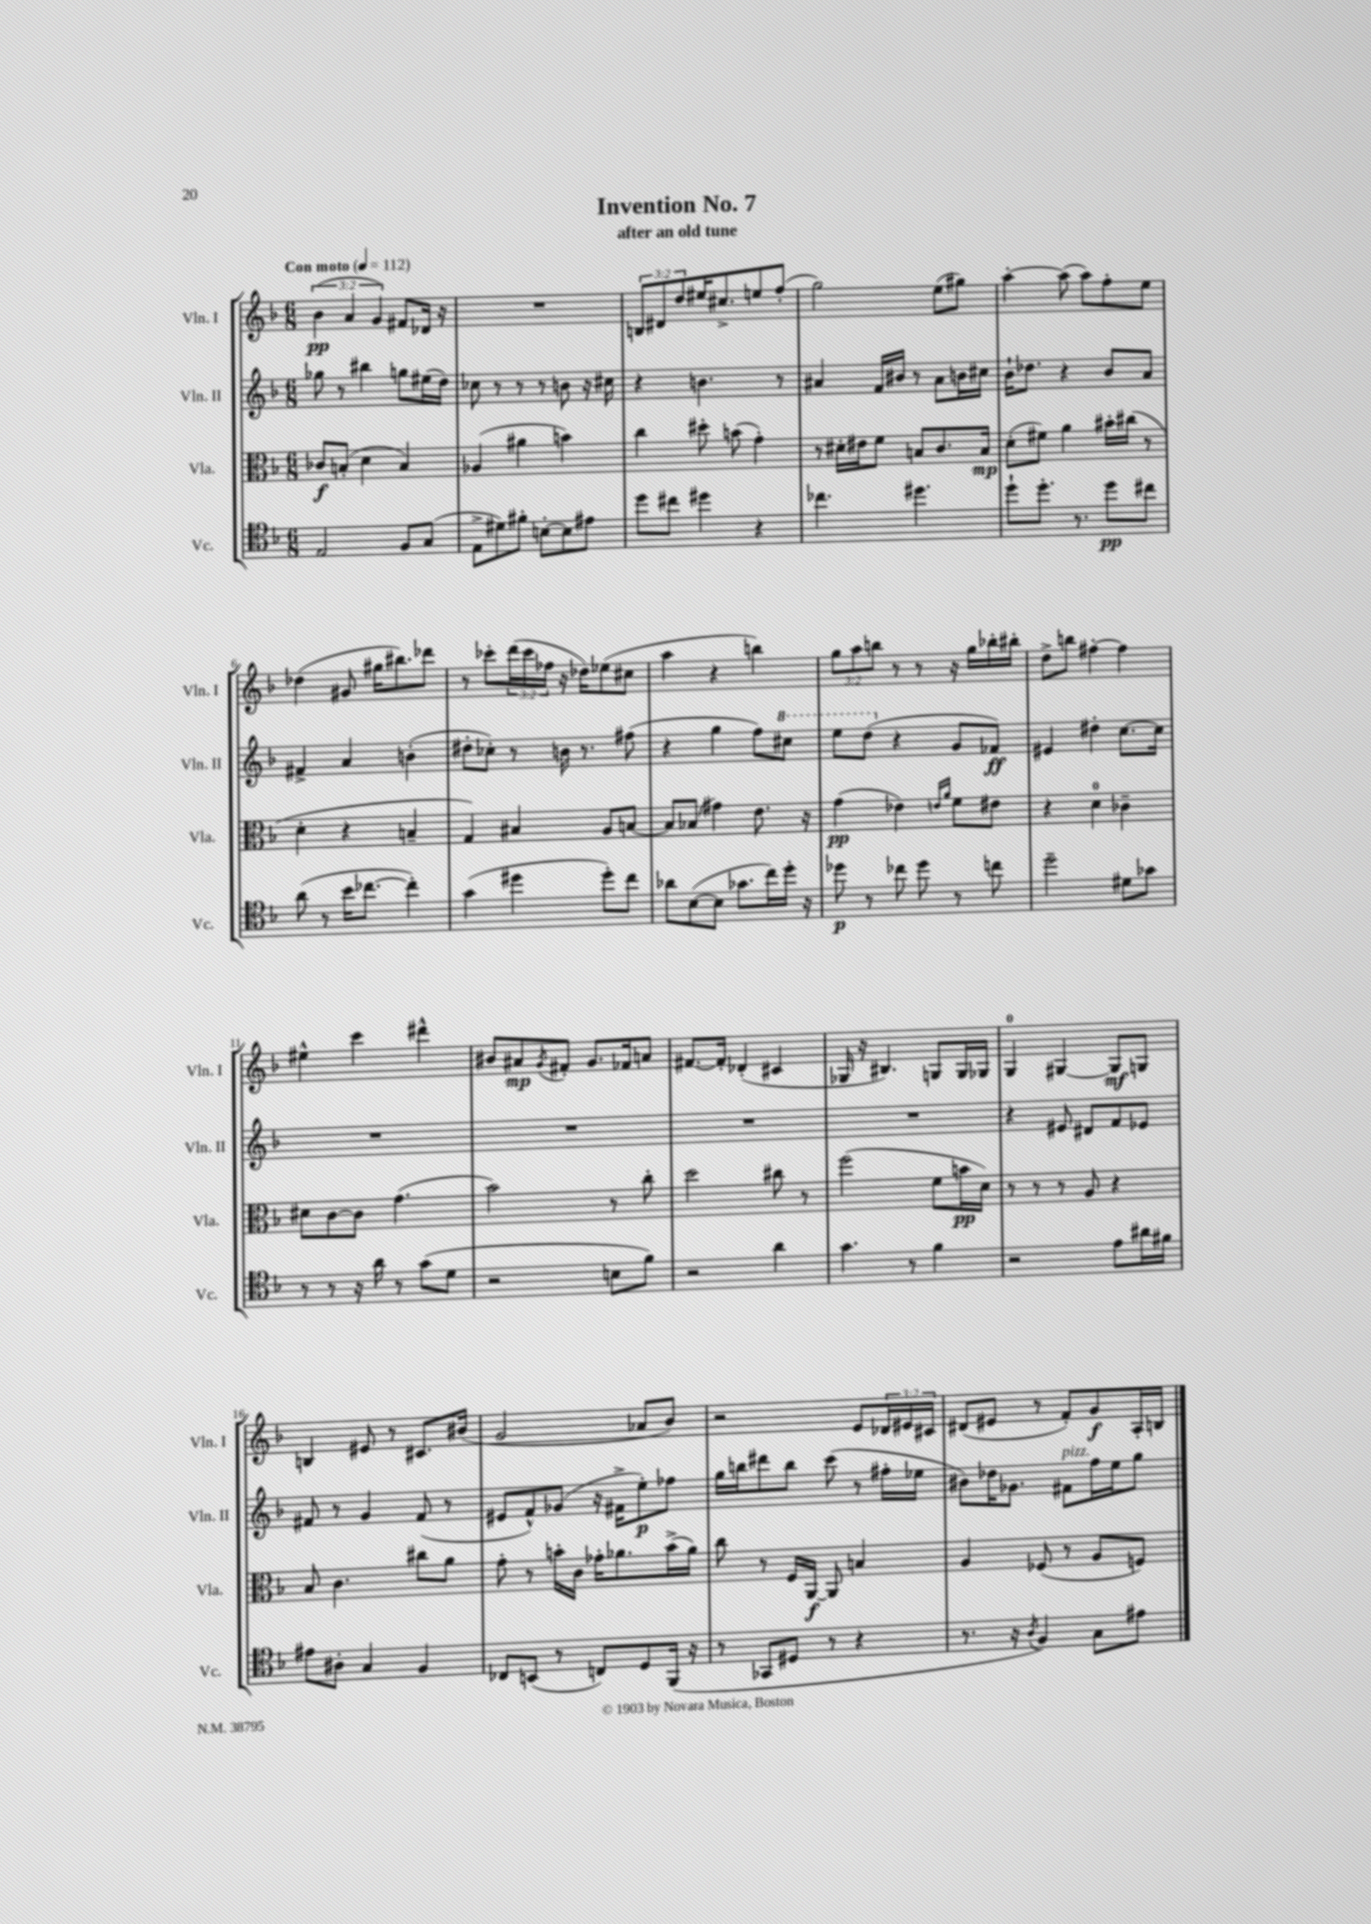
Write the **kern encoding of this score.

**kern	**dynam	**kern	**dynam	**kern	**dynam	**kern	**dynam
*part4	*part4	*part3	*part3	*part2	*part2	*part1	*part1
*staff4	*staff4	*staff3	*staff3	*staff2	*staff2	*staff1	*staff1
*I"Vc.	*	*I"Vla.	*	*I"Vln. II	*	*I"Vln. I	*
*I'Vc.	*	*I'Vla.	*	*I'Vln. II	*	*I'Vln. I	*
*clefC4	*	*clefC3	*	*clefG2	*	*clefG2	*
*k[b-]	*	*k[b-]	*	*k[b-]	*	*k[b-]	*
*M6/8	*	*M6/8	*	*M6/8	*	*M6/8	*
*MM112	*	*MM112	*	*MM112	*	*MM112	*
=1	=1	=1	=1	=1	=1	=1	=1
!	!	!	!	!	!	!LO:TX:a:B:t=Con moto	!
2E/	.	8c-X/L	f	8gg-X\	.	(6b-\	pp
.	.	(8Bn'/J	.	8r	.	.	.
.	.	.	.	.	.	6a/	.
.	.	4d\	.	4bb#X\	.	.	.
.	.	.	.	.	.	6g/)	.
8F/L	.	4B/)	.	8ggn\L	.	8f#X/L	.
(8G/J	.	.	.	(16ee#X\L	.	16d-X/Jk	.
.	.	.	.	16dd\JJ)	.	16r	.
=2	=2	=2	=2	=2	=2	=2	=2
8E^\L	.	(4A-X/	.	8cc-X\	.	2.r	.
8d#X\)	.	.	.	8r	.	.	.
8f#X'\J	.	4a#X\	.	8r	.	.	.
[8Bn'\L	.	.	.	8r	.	.	.
8B\]	.	4bn\)	.	8bn\	.	.	.
8e#X\J	.	.	.	16r	.	.	.
.	.	.	.	16cc#X\	.	.	.
=3	=3	=3	=3	=3	=3	=3	=3
8dd\L	.	4cc\	.	4r	.	12Bn/L	.
.	.	.	.	.	.	12d#X/	.
8cc#X\J	.	.	.	.	.	.	.
.	.	.	.	.	.	12dd/	.
4dd#X\	.	8dd#X'\	.	4.bn\	.	16ee#X/K	.
.	.	.	.	.	.	8.cc#X^/	.
.	.	(8bn\	.	.	.	.	.
4r	.	4g'\)	.	.	.	8een/	.
.	.	.	.	8r	.	(8ff'/J	.
=4	=4	=4	=4	=4	=4	=4	=4
4.cc-X\	.	8r	.	4a#X/	.	2gg\)	.
.	.	16d#X'\LL	.	.	.	.	.
.	.	16e#X\J	.	.	.	.	.
.	.	8f\J	.	16f/LL	.	.	.
.	.	.	.	16b#X/JJ	.	.	.
4.dd#X\	.	8Bn/L	.	8r	.	.	.
.	.	8.c/	.	8a#\L	.	(8ee\L	.
.	.	.	.	16bn\L	.	8gg#X\J)	.
.	.	16B/Jk	mp	16cc#X\JJ	.	.	.
=5	=5	=5	=5	=5	=5	=5	=5
8dd`\L	.	(8d'\L	.	16b-`\KL	.	[4aa'\	.
.	.	.	.	8.dd-X\J	.	.	.
8.dd'\J	.	8f#X\J)	.	.	.	.	.
.	.	4a\	.	4r	.	(8aa\]	.
8.r	.	.	.	.	.	.	.
.	.	.	.	.	.	8aa\L)	.
8dd\L	pp	16b#X'\LL	.	8b-/L	.	8ff'\	.
.	.	(16cc#X\JJ	.	.	.	.	.
8cc#X\J	.	8r	.	8a/J	.	8ee\J	.
!!LO:LB:g=z
=6	=6	=6	=6	=6	=6	=6	=6
(8a\	.	4d'\	.	4f#X^/	.	(4dd-X\	.
8r	.	.	.	.	.	.	.
16b-\KL	.	4r	.	4a/	.	8g#X/	.
[8.cc-X\J	.	.	.	.	.	.	.
.	.	.	.	.	.	16gg#X\KL	.
.	.	.	.	.	.	8.bb#X\)	.
4cc-'\])	.	4Bn~/	.	(4bn'\	.	.	.
.	.	.	.	.	.	8ddd-X\J	.
=7	=7	=7	=7	=7	=7	=7	=7
(4g\	.	4G/)	.	8dd#X'\L	.	8r	.
.	.	.	.	8cc-X'\J)	.	8ccc-X'\L	.
4dd#X\	.	4B#X/	.	8r	.	(24ddd\L	.
.	.	.	.	.	.	24ccc-\	.
.	.	.	.	.	.	24ff-X\JJ	.
.	.	.	.	16bn\	.	16r	.
.	.	.	.	8.r	.	16dd-X\KL)	.
8dd#'\L)	.	8A/L	.	.	.	(8ee-X\	.
8cc\J	.	[8Bn/J	.	(8ff#X\	.	8cc#X\J	.
=8	=8	=8	=8	=8	=8	=8	=8
8a-X\L	.	8B/L]	.	4r	.	4aa\	.
([8B-\	.	(8B-X/J	.	.	.	.	.
8B-\J]	.	4g#X\)	.	4gg\	.	4r	.
8.g-X\L	.	.	.	.	.	.	.
.	.	8.e\	.	8ff\L)	.	4bbn\)	.
16cc\L)	.	.	.	.	.	.	.
*	*	*	*	*8va	*	*	*
16dd'\JJ	.	.	.	8ccc#X\J	.	.	.
16r	.	16r	.	.	.	.	.
=9	=9	=9	=9	=9	=9	=9	=9
8dd-X\	p	(4g\	pp	8eee\L	.	12gg\L	.
.	.	.	.	.	.	12aa\	.
8r	.	.	.	(8ddd\J	.	.	.
.	.	.	.	.	.	12bbn\J	.
*	*	*	*	*X8va	*	*	*
8cc-X\	.	4e-X\)	.	4r	.	8r	.
8dd-\	.	.	.	.	.	8r	.
.	.	16qqen/LL	.	.	.	.	.
.	.	16qqa/JJ	.	.	.	.	.
8r	.	8f\L	.	8g/L	.	16r	.
.	.	.	.	.	.	16gg\LL	.
8ccn\	.	8e#X\J	.	8f-X/J)	ff	16bb-X'\	.
.	.	.	.	.	.	16bb#X'\JJ	.
=10	=10	=10	=10	=10	=10	=10	=10
2dd~\	.	4r	.	4e#X/	.	8dd^\L	.
.	.	.	.	.	.	8bbn\J	.
.	.	4d\	.	4dd#X'\	.	[4ff#X'\	.
8d#X\L	.	4c-X~\	.	[8.cc\L	.	4ff#\]	.
8g-X\J	.	.	.	.	.	.	.
.	.	.	.	16cc\Jk]	.	.	.
!!LO:LB:g=z
=11	=11	=11	=11	=11	=11	=11	=11
8r	.	8d#X\L	.	2.r	.	4ee#X^^\	.
8r	.	[8c\	.	.	.	.	.
16r	.	8c\J]	.	.	.	4ccc\	.
16a\	.	.	.	.	.	.	.
8r	.	(4.g\	.	.	.	.	.
(8g\L	.	.	.	.	.	4ddd#X^^\	.
8d\J	.	.	.	.	.	.	.
=12	=12	=12	=12	=12	=12	=12	=12
2r	.	2b-\)	.	2.r	.	8b#X/L	.
.	.	.	.	.	.	8a#X/	mp
.	.	.	.	.	.	8qg/	.
.	.	.	.	.	.	8f#X'/J	.
.	.	.	.	.	.	8.g/L	.
8Bn\L	.	8r	.	.	.	.	.
.	.	.	.	.	.	16f-X/k	.
8f\J)	.	8cc'\	.	.	.	8an/J	.
=13	=13	=13	=13	=13	=13	=13	=13
2r	.	2dd\	.	2.r	.	[8.f#X/L	.
.	.	.	.	.	.	16f#'/Jk]	.
.	.	.	.	.	.	(4d-X'/	.
4a\	.	8cc#X\	.	.	.	4c#X/	.
.	.	8r	.	.	.	.	.
=14	=14	=14	=14	=14	=14	=14	=14
4.g\	.	(2ff\	.	2.r	.	16G-X/	.
.	.	.	.	.	.	16r	.
.	.	.	.	.	.	4.B#X/)	.
8r	.	.	.	.	.	.	.
4f\	.	8f\L	.	.	.	8Gn/L	.
.	.	16bn\L	pp	.	.	16G/L	.
.	.	16d\JJ)	.	.	.	16G-X/JJ	.
=15	=15	=15	=15	=15	=15	=15	=15
2r	.	8r	.	4r	.	4G/	.
.	.	8r	.	.	.	.	.
.	.	8r	.	8e#X/	.	[4G#X/	.
.	.	8A/	.	8d#X/L	.	.	.
8e\L	.	4r	.	8f/	.	8G#/L]	mf
16a#X\L	.	.	.	8e-X/J	.	8Gn/J	.
16f#X\JJ	.	.	.	.	.	.	.
!!LO:LB:g=z
=16	=16	=16	=16	=16	=16	=16	=16
8e#X\L	.	8B-/	.	8f#X/	.	4Bn/	.
8A#X'\J	.	4.c\	.	8r	.	.	.
4G/	.	.	.	4g/	.	8e#X/	.
.	.	.	.	.	.	8r	.
4F/	.	8cc#X\L	.	(8f#/	.	8.c#X/L	.
.	.	8a\J	.	8r	.	.	.
.	.	.	.	.	.	(16b#X/Jk	.
=17	=17	=17	=17	=17	=17	=17	=17
8C-X/L	.	8g'\	.	8e#X/L	.	2g/	.
(8BBn/J	.	8r	.	8f^^/)	.	.	.
8r	.	16bn'\LL	.	(8g-X/J	.	.	.
.	.	16c\JJ	.	.	.	.	.
8Cn/L)	.	16g-X'\KL	.	16r	.	.	.
.	.	8.a-X\	.	16f#X^\KL	.	.	.
8D/	.	.	.	8ee'\)	p	8a-X/L	.
(16FF/Jk	.	(16b^\L	.	8ff-X\J	.	8b-/J)	.
16r	.	16a-\JJ)	.	.	.	.	.
=18	=18	=18	=18	=18	=18	=18	=18
8r	.	8cc\	.	16gg\LL	.	2r	.
.	.	.	.	16bbn\J	.	.	.
8GG-X/L	.	8r	.	8ddd#X\	.	.	.
8D#X/J	.	16F/LL	.	8bb\J	.	.	.
.	.	[16AA/JJ	f	.	.	.	.
8r	.	8AA/]	.	(8ccc\	.	.	.
4r	.	4Bn/	.	8r	.	8e/L	.
.	.	.	.	16ff#X'\LL	.	24d-X/L	.
.	.	.	.	.	.	24e#X/	.
.	.	.	.	16ee-X\JJ	.	.	.
.	.	.	.	.	.	24c#X/JJ	.
=19	=19	=19	=19	=19	=19	=19	=19
8.r	.	4A/	.	8b#X\L)	.	(8d#X/L	.
.	.	.	.	16dd-X\K	.	8e#X/J	.
16r	.	.	.	8.g-X\J	.	.	.
8qA/	.	.	.	.	.	.	.
4F/)	.	(8F-X/	.	.	.	8r	.
!	!	!	!	!LO:TX:a:i:t=pizz.	!	!	!
.	.	8r	.	8f#X\L	.	8f'/L)	.
8G\L	.	8A/L	.	16ff\L	.	8g/	f
.	.	.	.	16ee\J	.	.	.
8e#X\J	.	8Fn/J)	.	8gg\J	.	16A'/L	.
.	.	.	.	.	.	16Bn/JJ	.
==	==	==	==	==	==	==	==
*-	*-	*-	*-	*-	*-	*-	*-
